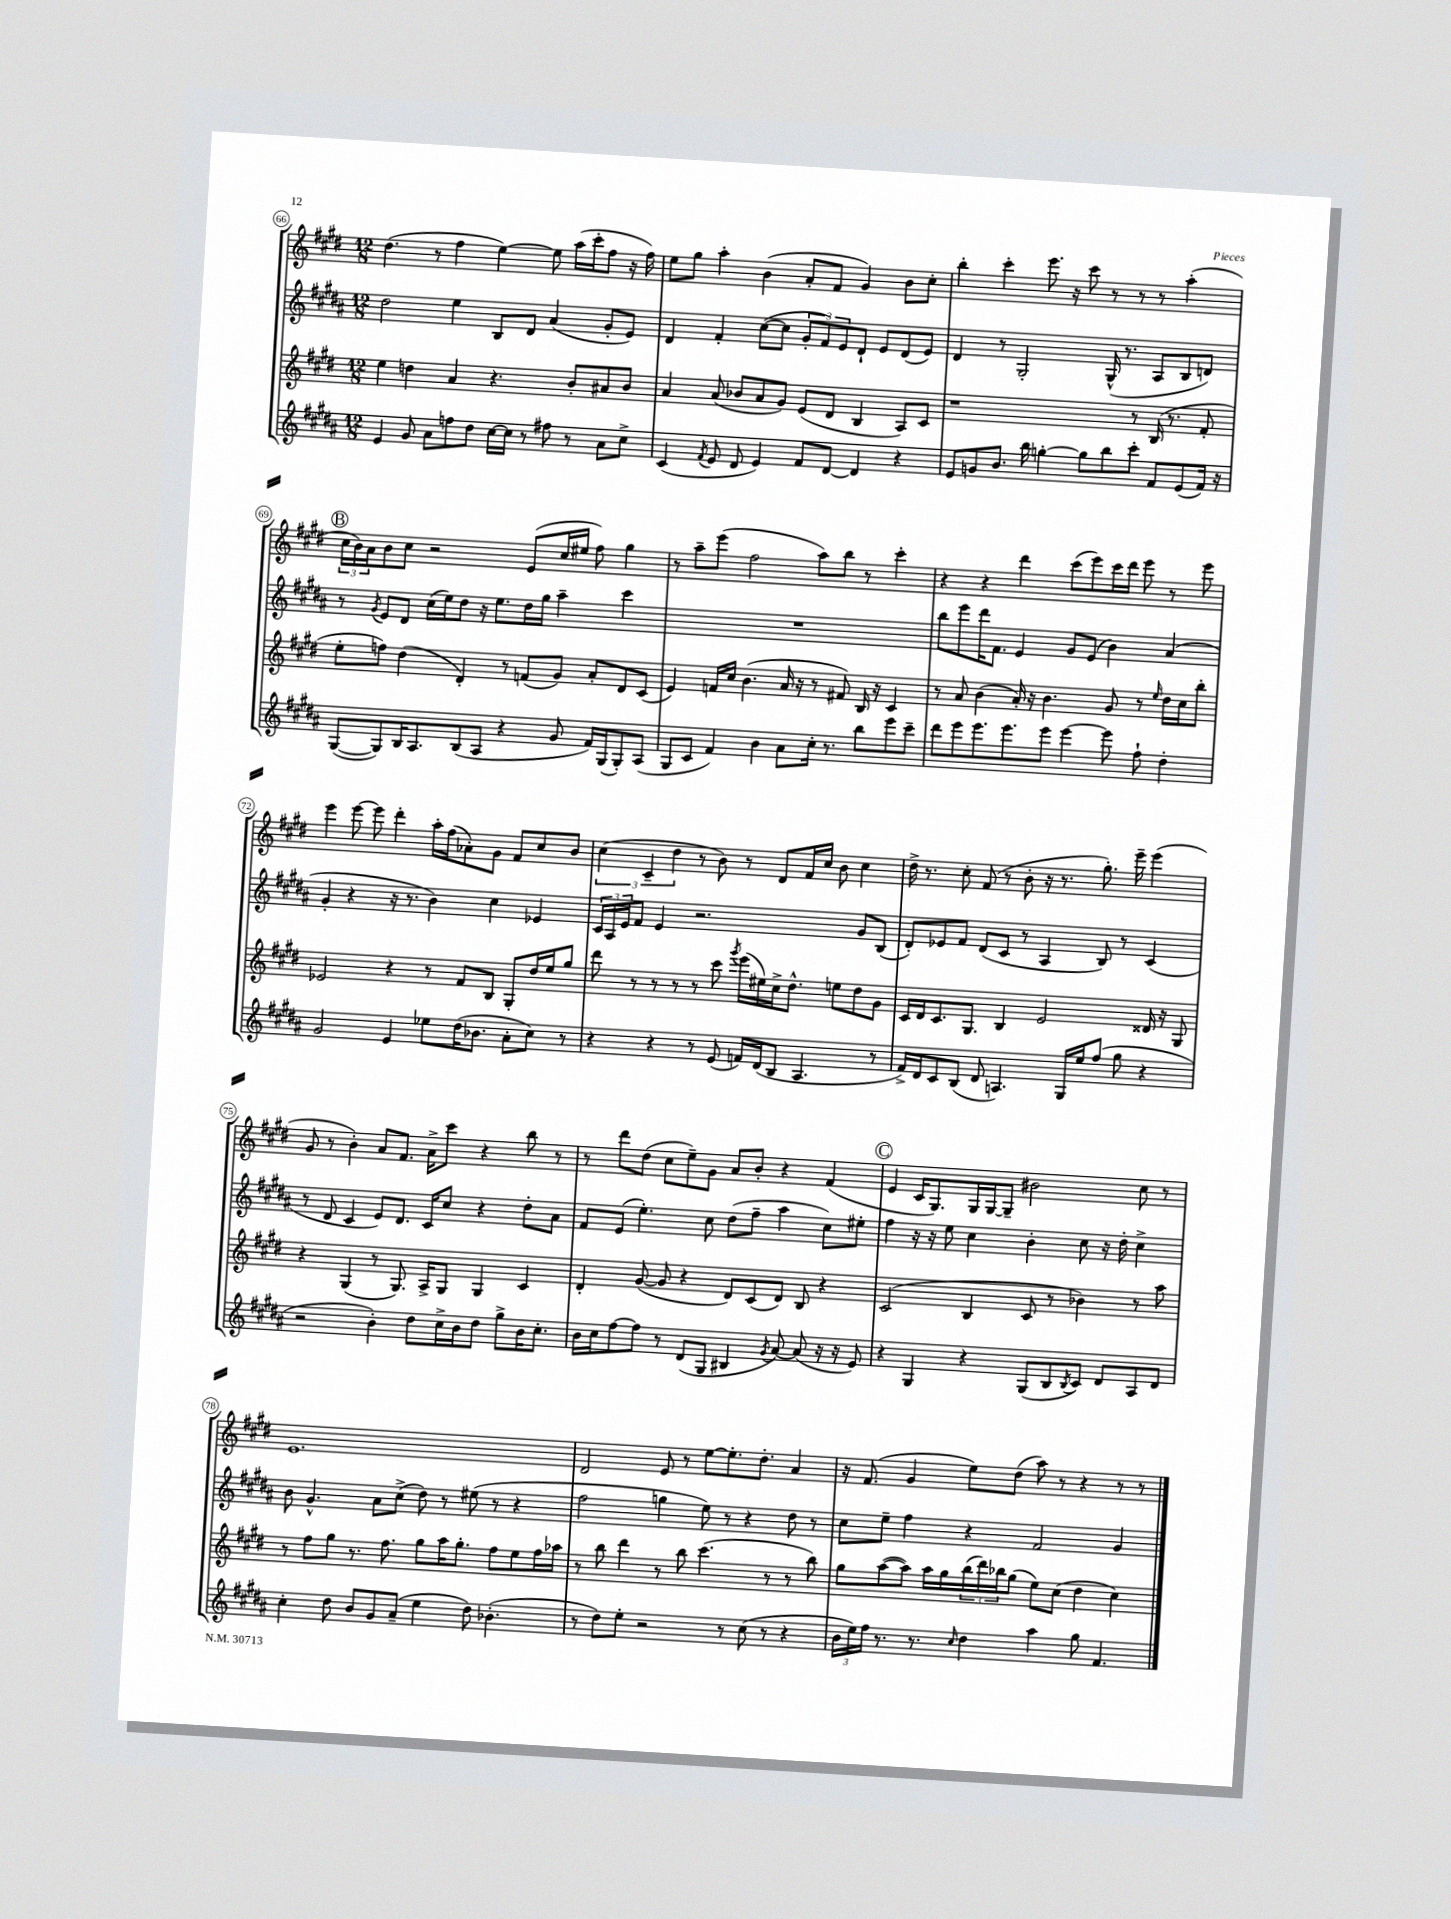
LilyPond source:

<<
\new StaffGroup <<
\new Staff = "s0" {
    \clef treble \key e \major \numericTimeSignature \time 12/8
    dis''4.( r8 fis''4 e''4~) e''8 a''16( cis'''16-. fis''8 r16 fis''16) |
    e''8 gis''8 a''4-. b'4( a'8-. fis'8 gis'4) b'8 cis''8-. |
    b''4-. cis'''4-. e'''8. r16 cis'''8 r8 r8 r8 a''4-.( |
    \mark \markup { \circle "B" } \tuplet 3/2 { cis''16 b'16) a'16 } b'8 cis''8 r2 e'8( cis''16 eis''16 fis''8) gis''4 |
    r8 a''8-- e'''8( fis''2 a''8) b''8 r8 cis'''4-. |
    r4 r4 dis'''4 cis'''8( e'''8) cis'''16 dis'''16 e'''8 r8 e'''8 |
    e'''4 e'''8~ e'''8 dis'''4-. a''16-. fis''16( aes'8-.) gis'8 fis'8 cis''8 b'8 |
    \tuplet 3/2 { cis''4( cis'4-- dis''4 } r8 b'8) r8 dis'8 fis'16 cis''16 b'8 cis''4 |
    dis''16-> r8. cis''8-. fis'8( r8 b'8-. r16 r8. gis''8.-.) e'''16-- e'''4( |
    gis'8 r8 b'4-.) a'8 fis'8. a'16-> cis'''8 r4 b''8 r8 |
    r8 dis'''8 dis''8( cis''8 e''8--) gis'8 a'8 b'8-. r4 fis'4( |
    \mark \markup { \circle "C" } e'4 cis'16 gis8.) gis16 gis16~ gis8-- bis'2 cis''8 r8 |
    e'1. |
    dis'2 e'8 r8 e''8~ e''8.-. dis''8.-. a'4 |
    r16 fis'8.( gis'4 e''8) dis''8( a''8) r8 r4 r8 r8 \bar "|." |
}
\new Staff = "s1" {
    \clef treble \key b \major \numericTimeSignature \time 12/8
    dis''2 e''4 b8 dis'8 ais'4( gis'8-. e'8) |
    dis'4 fis'4-. cis''8~( cis''8 \tuplet 3/2 { gis'8-. fis'8) e'8 } dis'8-! e'8 dis'8( e'8) |
    dis'4 r8 gis2-. gis16-^( r8. ais8 b8 d'8) |
    \mark \markup { \circle "B" } r8 \acciaccatura { gis'8 } e'8 dis'8 cis''16( e''16) dis''8 r16 e''8. dis''16 gis''16 ais''4-- cis'''4 |
    R1. |
    b''8 e'''8 dis'''16 fis'8. e'4 gis'8 e'8( b'4) ais'4( |
    gis'4-. r4 r16 r8. b'4) cis''4 ees'4 |
    \tuplet 3/2 { cis'16 ais16 e'16 } fis'8 e'4 r2. gis'8 b8( |
    dis'8-.) ees'8 fis'8 dis'8( cis'8 r8 ais4 b8) r8 cis'4( |
    r8 dis'8 cis'4 e'8) dis'8. cis'16 cis''8 r4 dis''8-. ais'8 |
    fis'8 e'8( e''4.-.) cis''8 dis''8( fis''8-- ais''4 cis''8) eis''8-. |
    \mark \markup { \circle "C" } fis''4 r16 r16 e''8 cis''4 b'4-. cis''8 r16 dis''16-. cis''4-> |
    b'8 gis'4.-^ ais'8 cis''8->( dis''8) r8 eis''8( r8 r4 |
    fis''2 g''4 e''8) r8 r4 dis''8 r8 |
    cis''8 e''8-- fis''4 r4 fis'2 gis'4 \bar "|." |
}
\new Staff = "s2" {
    \clef treble \key e \major \numericTimeSignature \time 12/8
    e''4 d''4 a'4 r4. b'8-. ais'8 b'8 |
    a'4 a'8( bes'8 a'8 gis'8) e'8( dis'8 b4 a8) cis'8 |
    r1 r8 b16( r8. fis'8-. |
    \mark \markup { \circle "B" } e''8-. f''8) dis''4( dis'4-.) r8 f'8( gis'8) a'8-. dis'8 cis'8( |
    e'4) f'16 cis''16 b'4.( a'16 r16 r8 fis'8) b16 r16 cis'4 |
    r8 a'8 b'4( a'16-.) r16 b'4. gis'8 r8 \grace { e''16 } dis''16 cis''16 b''8-. |
    ees'2 r4 r8 fis'8 b8 gis8-. dis''16 e''16 gis''8 |
    dis'''8 r8 r8 r8 r8 cis'''8 \acciaccatura { gis'''8 } e'''16( eis''16) cis''16-> dis''8.-^ e''8 dis''8 gis'8 |
    cis'16 dis'16 cis'8. gis8. b4 e'2 disis'16 r16 gis8 |
    r4 gis4( r8 gis8.) a16-> gis8 gis4 cis'4 |
    dis'4-. gis'8~( gis'8 r4 dis'8) cis'8( dis'8) b8 r4 |
    \mark \markup { \circle "C" } cis'2( b4 cis'8 r8 bes'4) r8 a''8 |
    r8 fis''8 gis''8 r8. fis''8. gis''8 a''16 gis''8.-. fis''8 e''8 fis''16 aes''16 |
    r8 b''8 dis'''4 r8 b''8 cis'''4.( r8 r8 b''8) |
    gis''8 a''8~( a''8) a''16 gis''16 \tuplet 3/2 { b''16( dis'''16) bes''16 } gis''8( e''8) cis''8( dis''4 cis''4) \bar "|." |
}
\new Staff = "s3" {
    \clef treble \key b \major \numericTimeSignature \time 12/8
    e'4 gis'8 ais'8 f''8 dis''8 cis''16~ cis''16 r8 fis''8 r8 ais'8 cis''8-> |
    cis'4( \acciaccatura { fis'8 } e'8 dis'8 e'4) fis'8 dis'8~ dis'4 r4 |
    e'8 g'8 b'8. b''16 g''4~-. g''8 b''8 cis'''8-. fis'8 e'8( fis'16) r16 |
    \mark \markup { \circle "B" } gis8~( gis8) b16 ais8. b8( ais8 r4 gis'8 fis'16) gis16( gis8-.) ais8( |
    gis8 cis'8 fis'4) b'4 ais'8 cis''16-. r8. b''8 e'''8 cis'''8-- |
    dis'''8 e'''8 e'''8. e'''8. e'''8 e'''4~ e'''8 fis''8-! dis''4-. |
    gis'2 e'4 ees''8 dis''16( bes'8. ais'8-. cis''8) r8 |
    r4 r4 r8 e'8( f'16) dis'16( b8 ais4. r8 |
    fis'16->) dis'16 cis'8 b8( dis'8 a4.) gis16 e''16 fis''8( gis''8 r4 |
    r2 b'4-.) dis''8 cis''16-> b'16 dis''8 gis''8-> b'16 cis''8.-. |
    b'16 cis''16 fis''8~ fis''8 r8 dis'8( gis8 bis4 \acciaccatura { gis'8 } ais'8~) ais'8( r16 r16 e'8) |
    \mark \markup { \circle "C" } r4 gis4 r4 gis8( b8 \acciaccatura { b8 } cis'8) dis'8 ais8 dis'8 |
    cis''4-. dis''8 b'8 gis'8 ais'8--( e''4 dis''8) bes'4.-.( |
    r8 dis''8) e''8-. r2 r8 cis''8( r8 r4 |
    \tuplet 3/2 { b'16 e''16) fis''16 } r8. r8. \grace { cis''16 } dis''4 ais''4 gis''8 fis'4. \bar "|." |
}
>>
>>
\layout { \context { \Score currentBarNumber = #66 \override BarNumber.stencil = #(make-stencil-circler 0.1 0.3 ly:text-interface::print) } }
